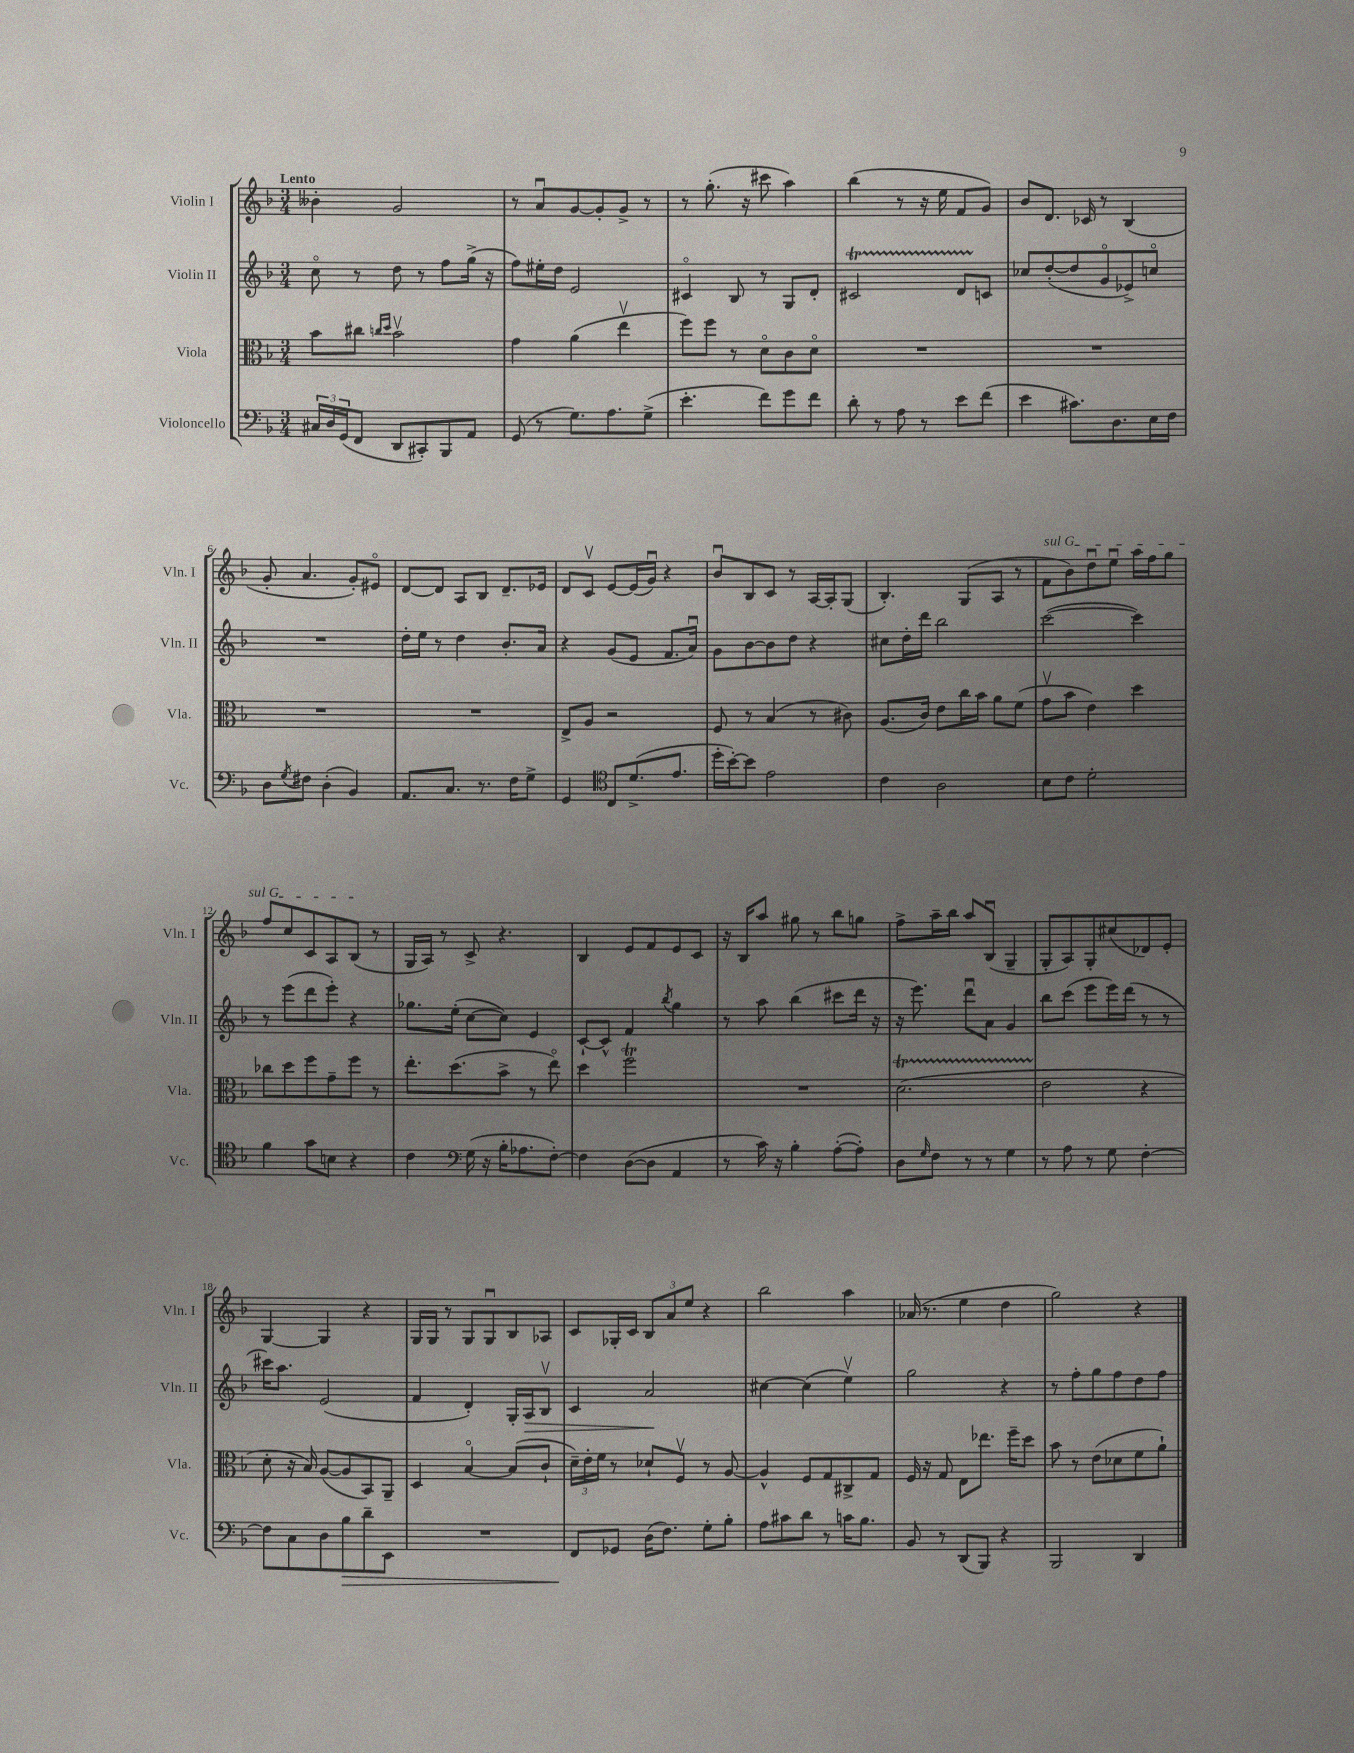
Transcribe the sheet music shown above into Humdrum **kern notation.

**kern	**dynam	**kern	**kern	**dynam	**kern
*part4	*part4	*part3	*part2	*part2	*part1
*staff4	*staff4	*staff3	*staff2	*staff2	*staff1
*I"Violoncello	*	*I"Viola	*I"Violin II	*	*I"Violin I
*I'Vc.	*	*I'Vla.	*I'Vln. II	*	*I'Vln. I
*clefF4	*	*clefC3	*clefG2	*	*clefG2
*k[b-]	*	*k[b-]	*k[b-]	*	*k[b-]
*M3/4	*	*M3/4	*M3/4	*	*M3/4
=1	=1	=1	=1	=1	=1
!	!	!	!	!	!LO:TX:a:B:t=Lento
24C#X/LL	.	8b-\L	8cc\	.	4b--X'\
24D/	.	.	.	.	.
(24GG/J	.	.	.	.	.
8FF/J	.	8cc#X\J	8r	.	.
.	.	16qqccn/LL	.	.	.
.	.	16qqdd/JJ	.	.	.
8DD/L	.	2b-v\	8dd\	.	2g/
8CC#X'/)	.	.	8r	.	.
8BBB-/	.	.	8ff\L	.	.
8AA/J	.	.	(16gg^\Jk	.	.
.	.	.	16r	.	.
=2	=2	=2	=2	=2	=2
(8GG/	.	4g\	8ff\L)	.	8r
8r	.	.	16ee#X'\L	.	8au/L
.	.	.	16dd\JJ	.	.
8.G\L)	.	(4a\	2e/	.	[8g/
.	.	.	.	.	8g'/]
8.A\	.	.	.	.	.
.	.	4eev\	.	.	8g^/J
(8G^\J	.	.	.	.	8r
=3	=3	=3	=3	=3	=3
4.e'\	.	8ff\L)	4c#X/	.	8r
.	.	8ff\J	.	.	(8.gg'\
.	.	8r	8B-/	.	.
.	.	.	.	.	16r
8f\L)	.	8d\L	8r	.	8ccc#X\
8g\	.	8c\	8G/L	.	4aa\)
8f\J	.	8d\J	8d'/J	.	.
=4	=4	=4	=4	=4	=4
8d'\	.	2.r	2c#Xt/	.	(4bb-\
8r	.	.	.	.	.
8A\	.	.	.	.	8r
8r	.	.	.	.	16r
.	.	.	.	.	16ee\
8e\L	.	.	8dTTT/L	.	8f/L
(8f\J	.	.	8cn/J	.	8g/J)
=5	=5	=5	=5	=5	=5
4e\	.	2.r	8cc-X/L	.	8b-/L
.	.	.	([8dd'/	.	8.d/J
8.c#X\L)	.	.	8dd/]	.	.
.	.	.	.	.	16c-X/
.	.	.	8g/	.	8r
8.D\	.	.	.	.	.
.	.	.	8e-X^/)	.	(4B-/
16E\L	.	.	8ccn/J	.	.
16F\JJ	.	.	.	.	.
!!LO:LB:g=z
=6	=6	=6	=6	=6	=6
8D\L	.	2.r	2.r	.	8g'/
8qG/	.	.	.	.	.
8F#X\J	.	.	.	.	4.a/
(4D'\	.	.	.	.	.
4BB-/)	.	.	.	.	8g'/L)
.	.	.	.	.	8e#X/J
=7	=7	=7	=7	=7	=7
8.AA/L	.	2.r	16dd'\LL	.	[8d/L
.	.	.	16ee\JJ	.	.
.	.	.	8r	.	8d/J]
8.C/J	.	.	.	.	.
.	.	.	4dd\	.	8A/L
8.r	.	.	.	.	8B-/J
.	.	.	8.b-'/L	.	8.d~/L
16F\KL	.	.	.	.	.
8G^\J	.	.	.	.	.
.	.	.	16a/Jk	.	16e-X/Jk
=8	=8	=8	=8	=8	=8
4GG/	.	8E^/L	4r	.	8d/L
.	.	8A/J	.	.	8cv/J
*clefC4	*	*	*	*	*
8C/L	.	2r	(8g/L	.	[8e/L
(8.d^/	.	.	8e/J	.	(16e/L]
.	.	.	.	.	16gu/JJ)
.	.	.	8.f/L	.	4r
8.e/J	.	.	.	.	.
.	.	.	16au/Jk)	.	.
=9	=9	=9	=9	=9	=9
16dd'\LL	.	8F/	8g\L	.	8b-u/L
[16b-'\J)	.	.	.	.	.
8b-\J]	.	8r	[8b-\	.	8B-/
2e\	.	(4B-/	8b-\]	.	8c/J
.	.	.	8dd\J	.	8r
.	.	8r	4r	.	[16A/LL
.	.	.	.	.	16A'/J]
.	.	8c#X\)	.	.	(8G/J
=10	=10	=10	=10	=10	=10
4c\	.	(8.A/L	8cc#X\L	.	4.B-'/)
.	.	.	16dd'\L	.	.
.	.	16c/Jk)	16ddd\JJ	.	.
2A\	.	8e\L	2bb-\	.	.
.	.	16cc\L	.	.	(8G/L
.	.	16b-\JJ	.	.	.
.	.	8a\L	.	.	8A/J
.	.	(8f\J	.	.	8r
=11	=11	=11	=11	=11	=11
!	!	!	!	!	!LO:TX:a:i:t=sul G
8B-\L	.	8gv\L	([2ccc\	.	8f\L
8c\J	.	8b-\J	.	.	8b-\)
2d'\	.	4e\)	.	.	8ddu\
.	.	.	.	.	8eeu\J
.	.	4dd\	4ccc\])	.	16aa\LL
.	.	.	.	.	16ff\J
.	.	.	.	.	8gg\J
!!LO:LB:g=z
=12	=12	=12	=12	=12	=12
4f\	.	8cc-X\L	8r	.	8ff/L
.	.	8dd\	(8eee\L	.	8cc/
8g\L	.	8ff\	8ddd\	.	8c/
8Bn\J	.	8g~\	8eee'\J)	.	8A/
4r	.	8ff\J	4r	.	(8B-/J
.	.	8r	.	.	8r
=13	=13	=13	=13	=13	=13
4c\	.	8.ee'\L	8.gg-X\L	.	16G/LL
.	.	.	.	.	16A/JJ)
.	.	.	.	.	8r
.	.	(8.dd\	(16ee'\Jk	.	.
*clefF4	*	*	*	*	*
(16G\	.	.	[8cc\L	.	8c^/
16r	.	.	.	.	.
16B-'\KL	.	8b-^\J	8cc\J])	.	4.r
8.A-X\	.	.	.	.	.
.	.	8r	4e/	.	.
[8F'\J)	.	8ee\)	.	.	.
=14	=14	=14	=14	=14	=14
4F\]	.	4dd\	[8c`/L	.	4B-/
.	.	.	8c^^/J]	.	.
([8D\L	.	2ffT\	4f/	.	8e/L
8D\J]	.	.	.	.	8f/
.	.	.	8qbb-/	.	.
4AA/	.	.	4gg\	.	8e/
.	.	.	.	.	8c/J
=15	=15	=15	=15	=15	=15
8r	.	2.r	8r	.	16r
.	.	.	.	.	16B-/KL
16c\)	.	.	8aa\	.	8aa/J
16r	.	.	.	.	.
4B-'\	.	.	(4bb-\	.	8gg#X\
.	.	.	.	.	8r
([8A'\L	.	.	8ccc#X\L	.	8bb-\L
8A'\J])	.	.	16ddd\Jk	.	8ggn\J
.	.	.	16r	.	.
=16	=16	=16	=16	=16	=16
8D\L	.	(2.dT\	16r	.	8ff^\L
.	.	.	8.eee\)	.	.
16qqG/	.	.	.	.	.
8F\J	.	.	.	.	16aa~\L
.	.	.	.	.	16bb-\JJ
8r	.	.	8dddu\L	.	8aa/L
8r	.	.	8a\J	.	(8B-u/J
4G\	.	.	4g/	.	4G~/
=17	=17	=17	=17	=17	=17
8r	.	2e\	8bb-\L	.	8G'/L
8A\	.	.	(8ccc\J	.	8A/)
8r	.	.	8eee\L	.	8G'/
8G\	.	.	16eee\L)	.	(8cc#X/
.	.	.	(16ddd\JJ	.	.
[4F'\	.	4r	8r	.	8d-X/)
.	.	.	8r	.	8e'/J
!!LO:LB:g=z
=18	=18	=18	=18	=18	=18
8F\L]	.	8d'\	16ccc#X\KL)	.	[4G/
.	.	.	8.aa\J	.	.
8C\	.	16r	.	.	.
.	.	16B-/)	.	.	.
8D\	.	([8A/L	(2e/	.	4G/]
!	!LO:HP:b	!	!	!	!
8B-\	>	8A/]	.	.	.
8d~\	.	8BB-/)	.	.	4r
8EE\J	.	8AA~/J	.	.	.
=19	=19	=19	=19	=19	=19
2.r	.	4D/	4f/	.	16G/LL
.	.	.	.	.	16G/JJ
.	.	.	.	.	8r
.	.	[4B-/	4d'/)	.	8G/L
.	.	.	.	.	8Gu/
.	.	(8B-/L]	16G'/LL	.	8B-/
!	!	!	!	!LO:HP:b	!
.	.	.	16A/J	>	.
.	.	8c`/J	8B-v/J	.	8A-X/J
=20	=20	=20	=20	=20	=20
8FF/L	.	24d~\LL)	4c/	.	8c/L
.	.	24e'\	.	.	.
.	.	24f\JJ	.	.	.
8GG-X/J	]	8r	.	.	16G-X'/L
.	.	.	.	.	16c/JJ
(16D\KL	.	8d-X`/L	2a/	.	12B-/L
8.F\J)	.	.	.	.	.
.	.	.	.	.	12a/
.	.	8Fv/J	.	.	.
.	.	.	.	.	12ee/J
8G'\L	.	8r	.	.	4r
8B-'\J	.	[8A/	.	.	.
.	.	.	.	]	.
=21	=21	=21	=21	=21	=21
8A\L	.	4A^^/]	[4cc#X\	.	2bb-\
8c#X\	.	.	.	.	.
8d\J	.	8F/L	(4cc#\]	.	.
8r	.	8G/	.	.	.
16cn\KL	.	8C#X^/	4eev\)	.	4aa\
8.B-\J	.	.	.	.	.
.	.	8G/J	.	.	.
=22	=22	=22	=22	=22	=22
8BB-/	.	16F/	2gg\	.	(16a-X/
.	.	16r	.	.	8.r
8r	.	8G/	.	.	.
(8DD/L	.	8E\L	.	.	4ee\
8BBB-/J)	.	8.ee-X\J	.	.	.
4r	.	.	4r	.	4dd\
.	.	16ff~\KL	.	.	.
.	.	8dd\J	.	.	.
=23	=23	=23	=23	=23	=23
2BBB-/	.	8b-\	8r	.	2gg\)
.	.	8r	8ff'\L	.	.
.	.	(8e\L	8gg\	.	.
.	.	8d-X\	8ff\	.	.
4DD/	.	8f\	8dd\	.	4r
.	.	8a`\J)	8ff\J	.	.
==	==	==	==	==	==
*-	*-	*-	*-	*-	*-
